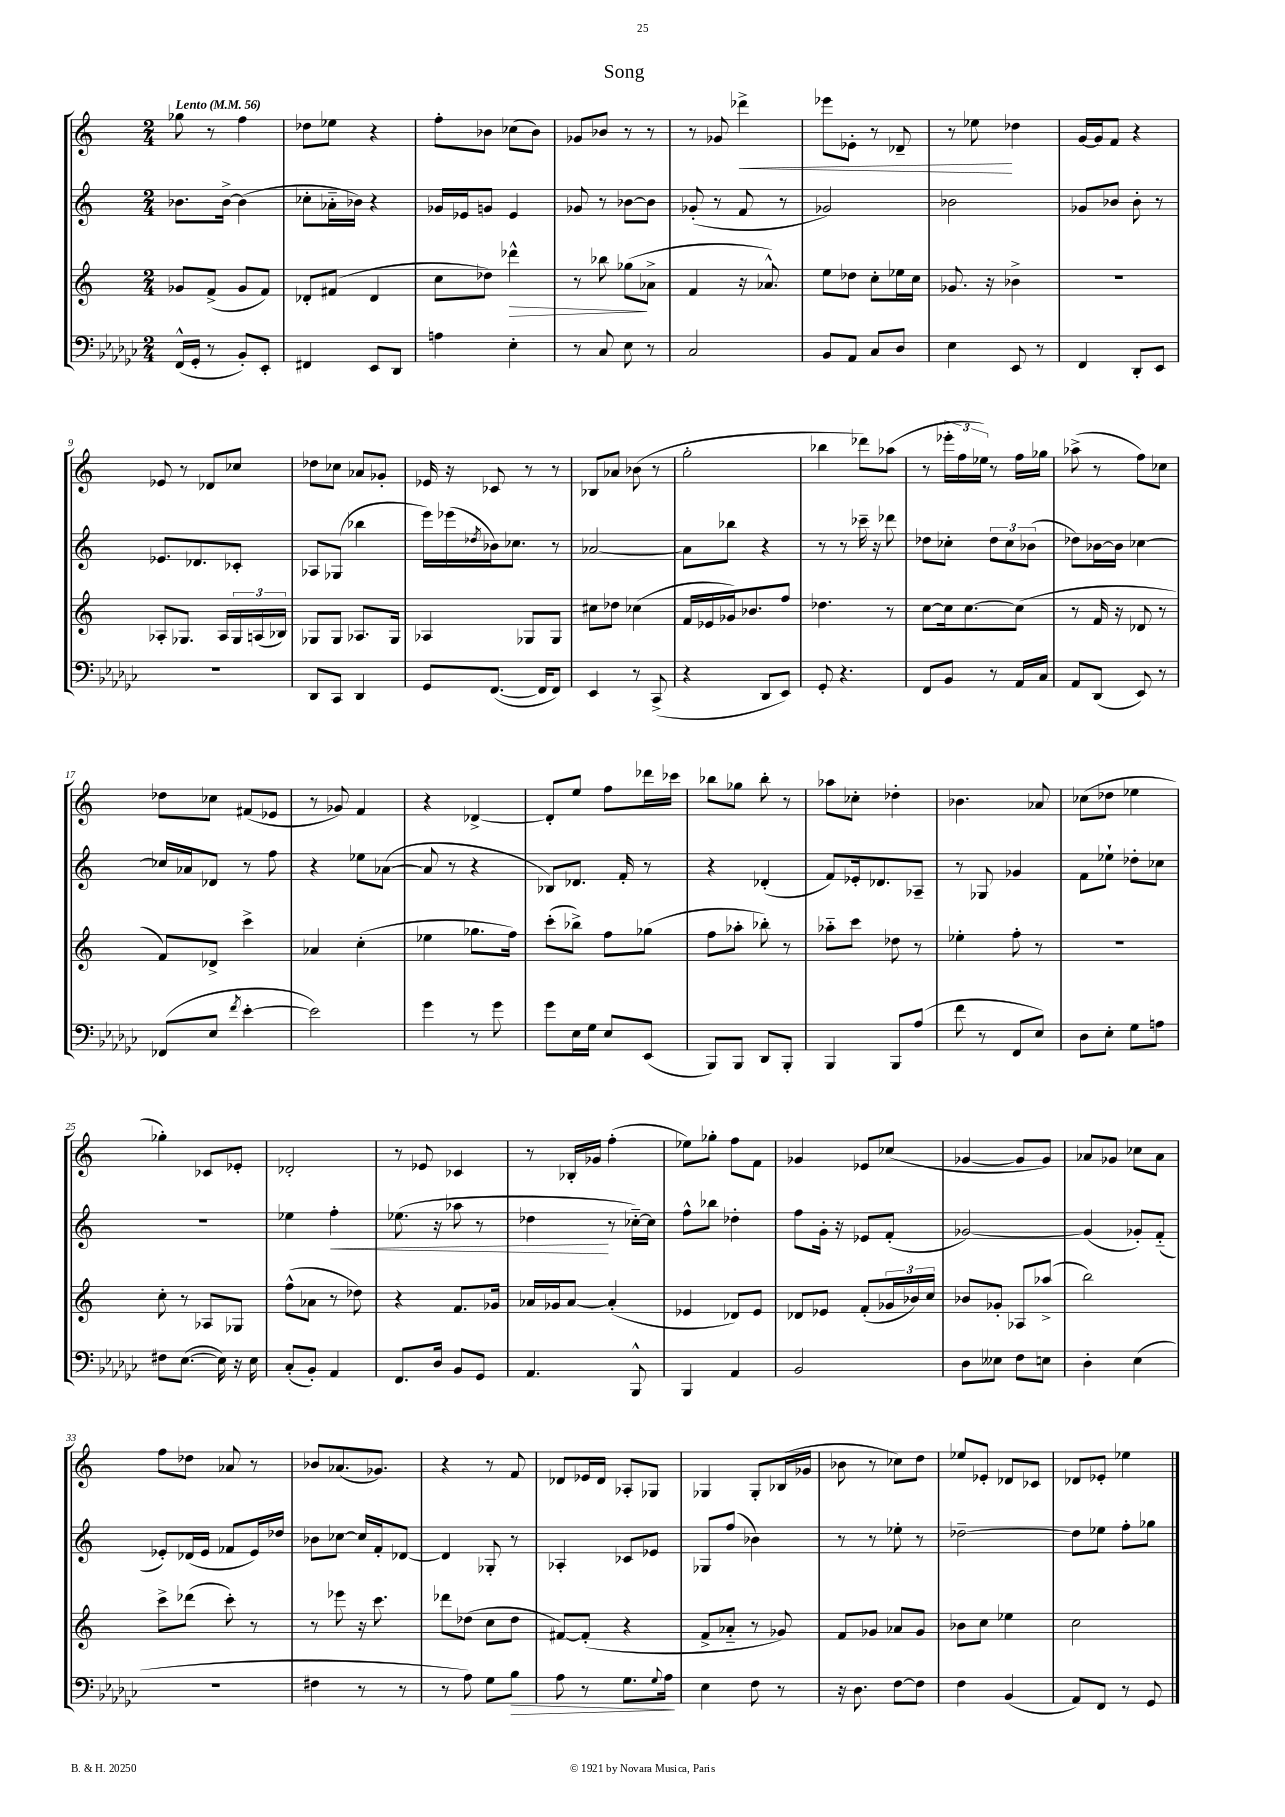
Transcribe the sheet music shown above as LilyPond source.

\header { title = "Song" }
<<
\new StaffGroup <<
\new Staff = "s0" {
    \clef treble \key c \major \numericTimeSignature \time 2/4 \tempo "Lento" 4 = 56
    ges''8 r8 f''4 |
    des''8 ees''8 r4 |
    f''8-. bes'8 ces''8( bes'8) |
    ges'8 bes'8 r8 r8 |
    r8 ges'8 des'''4->\< |
    ees'''8 ees'8-. r8 des'8-- |
    r8 ees''8\! des''4 |
    g'16~ g'16 f'8 r4 |
    ees'8 r8 des'8 ces''8 |
    des''8 ces''8 aes'8 ges'8-. |
    ees'16 r16 ces'8 r8 r8 |
    bes8 aes'8 bes'8( r8 |
    g''2-. |
    bes''4 des'''8) aes''8( |
    r8 \tuplet 3/2 { ees'''16-. f''16 ees''16) } r8 f''16 ges''16 |
    aes''8->( r8 f''8) ces''8 |
    des''8 ces''8 fis'8( ees'8 |
    r8 ges'8) f'4 |
    r4 des'4~-> |
    des'8-. e''8 f''8 des'''16 ces'''16 |
    bes''8 ges''8 bes''8-. r8 |
    aes''8 ces''8-. des''4-. |
    bes'4. aes'8 |
    ces''8( des''8 ees''4 |
    ges''4-.) ces'8 ees'8-. |
    des'2-. |
    r8 ees'8 ces'4 |
    r8 bes16-. ges'16 f''4-.( |
    ees''8) ges''8-. f''8 f'8 |
    ges'4 ees'8 ces''8( |
    ges'4~ ges'8 ges'8) |
    aes'8 ges'8 ces''8 aes'8 |
    f''8 des''8 aes'8 r8 |
    bes'8 aes'8.( ges'8.) |
    r4 r8 f'8 |
    des'8 ees'16 des'16 aes8-. ges8 |
    ges4 ges8-. bes16( ges'16 |
    bes'8 r8 ces''8) d''8 |
    ees''8 ees'8-. des'8 ces'8 |
    des'8 ees'8-. ees''4 \bar "|." |
}
\new Staff = "s1" {
    \clef treble \key c \major \numericTimeSignature \time 2/4
    bes'8. bes'16~-> bes'4( |
    ces''8-. aes'16-_ bes'16) r4 |
    ges'16 ees'16 g'8 ees'4 |
    ges'8 r8 bes'8~ bes'8 |
    ges'8-.( r8 f'8 r8 |
    ges'2) |
    bes'2 |
    ges'8 bes'8 bes'8-. r8 |
    ees'8. des'8. ces'8-. |
    aes8 ges8( bes''4 |
    e'''16) ees'''16( \acciaccatura { des''8 } bes'16) ces''8. r8 |
    aes'2~ |
    aes'8 bes''8 r4 |
    r8 r8 ces'''16-- r16 des'''8 |
    des''8 ces''8-. \tuplet 3/2 { des''8 ces''8 bes'8( } |
    des''8) bes'16~ bes'16 ces''4~ |
    ces''16 aes'16 des'8 r8 f''8 |
    r4 ees''8 aes'8~( |
    aes'8 r8 r4 |
    bes8) des'8. f'16-. r8 |
    r4 des'4-.( |
    f'8) ees'16-. des'8. aes8-- |
    r8 ges8 ges'4 |
    f'8 ees''8-! des''8-. ces''8 |
    r2 |
    ees''4 f''4-.\< |
    ees''8.( r16 aes''8 r8 |
    des''4\! r8 ces''16~-_) ces''16 |
    f''8-^ bes''8 des''4-. |
    f''8 g'16-. r16 ees'8 f'8-.( |
    ges'2~) |
    ges'4( ges'8-.) f'8-_( |
    ees'8-.) des'16( ees'16 fes'8 ees'16) des''16 |
    bes'8 ces''8~ ces''16 f'16-. des'8~ |
    des'4 ges8-. r8 |
    aes4-. ces'8 ees'8 |
    ges8 f''8( bes'4) |
    r8 r8 ees''8-. r8 |
    des''2~-- |
    des''8 ees''8 f''8-. ges''8 \bar "|." |
}
\new Staff = "s2" {
    \clef treble \key c \major \numericTimeSignature \time 2/4
    ges'8 f'8->( ges'8 f'8) |
    des'8-. fis'8( des'4 |
    c''8 des''8) des'''4-^\> |
    r8 bes''8 ges''8\!( aes'8-> |
    f'4 r16 aes'8.-^) |
    e''8 des''8 c''8-. ees''16 c''16 |
    ges'8. r16 bes'4-> |
    R2 |
    aes8-. ges8. aes16 \tuplet 3/2 { ges16 a16( bes16) } |
    ges8 ges8 aes8. ges16 |
    aes4 ges8 ges8 |
    cis''8 des''8 ces''4( |
    f'16 ees'16 ges'16) bes'8. f''8 |
    des''4. r8 |
    c''8~ c''16 c''8.~ c''8( |
    r8 f'16 r16 des'8 r8 |
    f'8) des'8-> c'''4-> |
    aes'4 c''4-.( |
    ees''4 ges''8. f''16) |
    c'''8-.( bes''8->) f''8 ges''8( |
    f''8 aes''8-. bes''8-.) r8 |
    aes''8-_ c'''8 des''8 r8 |
    ees''4-. f''8-. r8 |
    r2 |
    c''8-. r8 aes8 ges8 |
    f''8-^( aes'8 r8 des''8) |
    r4 f'8. ges'16 |
    aes'16 ges'16 aes'8~ aes'4-.( |
    ees'4 des'8) ees'8 |
    des'8 ees'8 f'8-.( \tuplet 3/2 { ges'16 bes'16) c''16 } |
    bes'8 ges'8-. aes8 aes''8->( |
    b''2) |
    c'''8-> des'''8( c'''8-.) r8 |
    r8 ees'''8 r16 c'''8. |
    des'''8 des''8( c''8 des''8 |
    fis'8~) fis'8-.( r4 |
    f'8-> aes'8-_ r8 ges'8) |
    f'8 ges'8 aes'8 ges'8 |
    bes'8 c''8 ees''4 |
    c''2 \bar "|." |
}
\new Staff = "s3" {
    \clef bass \key ges \major \numericTimeSignature \time 2/4
    f,16-^( ges,16-. r8 bes,8-.) ees,8-. |
    fis,4 ees,8 des,8 |
    a4 ees4-. |
    r8 ces8 ees8 r8 |
    ces2 |
    bes,8 aes,8 ces8 des8 |
    ees4 ees,8 r8 |
    f,4 des,8-. ees,8 |
    r2 |
    des,8 ces,8 des,4 |
    ges,8 f,8.~( f,16 f,8) |
    ees,4 r8 ces,8->( |
    r4 des,8 ees,8) |
    ges,8-. r4. |
    f,8 bes,8 r8 aes,16 ces16 |
    aes,8 des,8( ees,8) r8 |
    fes,8( ees8 \acciaccatura { f'8 } ees'4~-. |
    ees'2) |
    ges'4 r8 ges'8 |
    ges'8 ees16 ges16 ees8 ees,8( |
    bes,,8) bes,,8 des,8 bes,,8-. |
    bes,,4 bes,,8 aes8( |
    f'8 r8 f,8 ees8) |
    des8 ees8-. ges8 a8 |
    fis8 ees8.~( ees16) r16 ees16 |
    ces8-.( bes,8-.) aes,4 |
    f,8. des16 bes,8 ges,8 |
    aes,4. bes,,8-^ |
    bes,,4 aes,4 |
    bes,2 |
    des8 eeses8 f8 e8 |
    des4-. ees4( |
    R2 |
    fis4 r8 r8 |
    r8 aes8) ges8 bes8\> |
    aes8 r8 ges8. \appoggiatura { ges8 } aes16\! |
    ees4 f8 r8 |
    r16 des8. f8~ f8 |
    f4 bes,4( |
    aes,8) f,8 r8 ges,8 \bar "|." |
}
>>
>>
